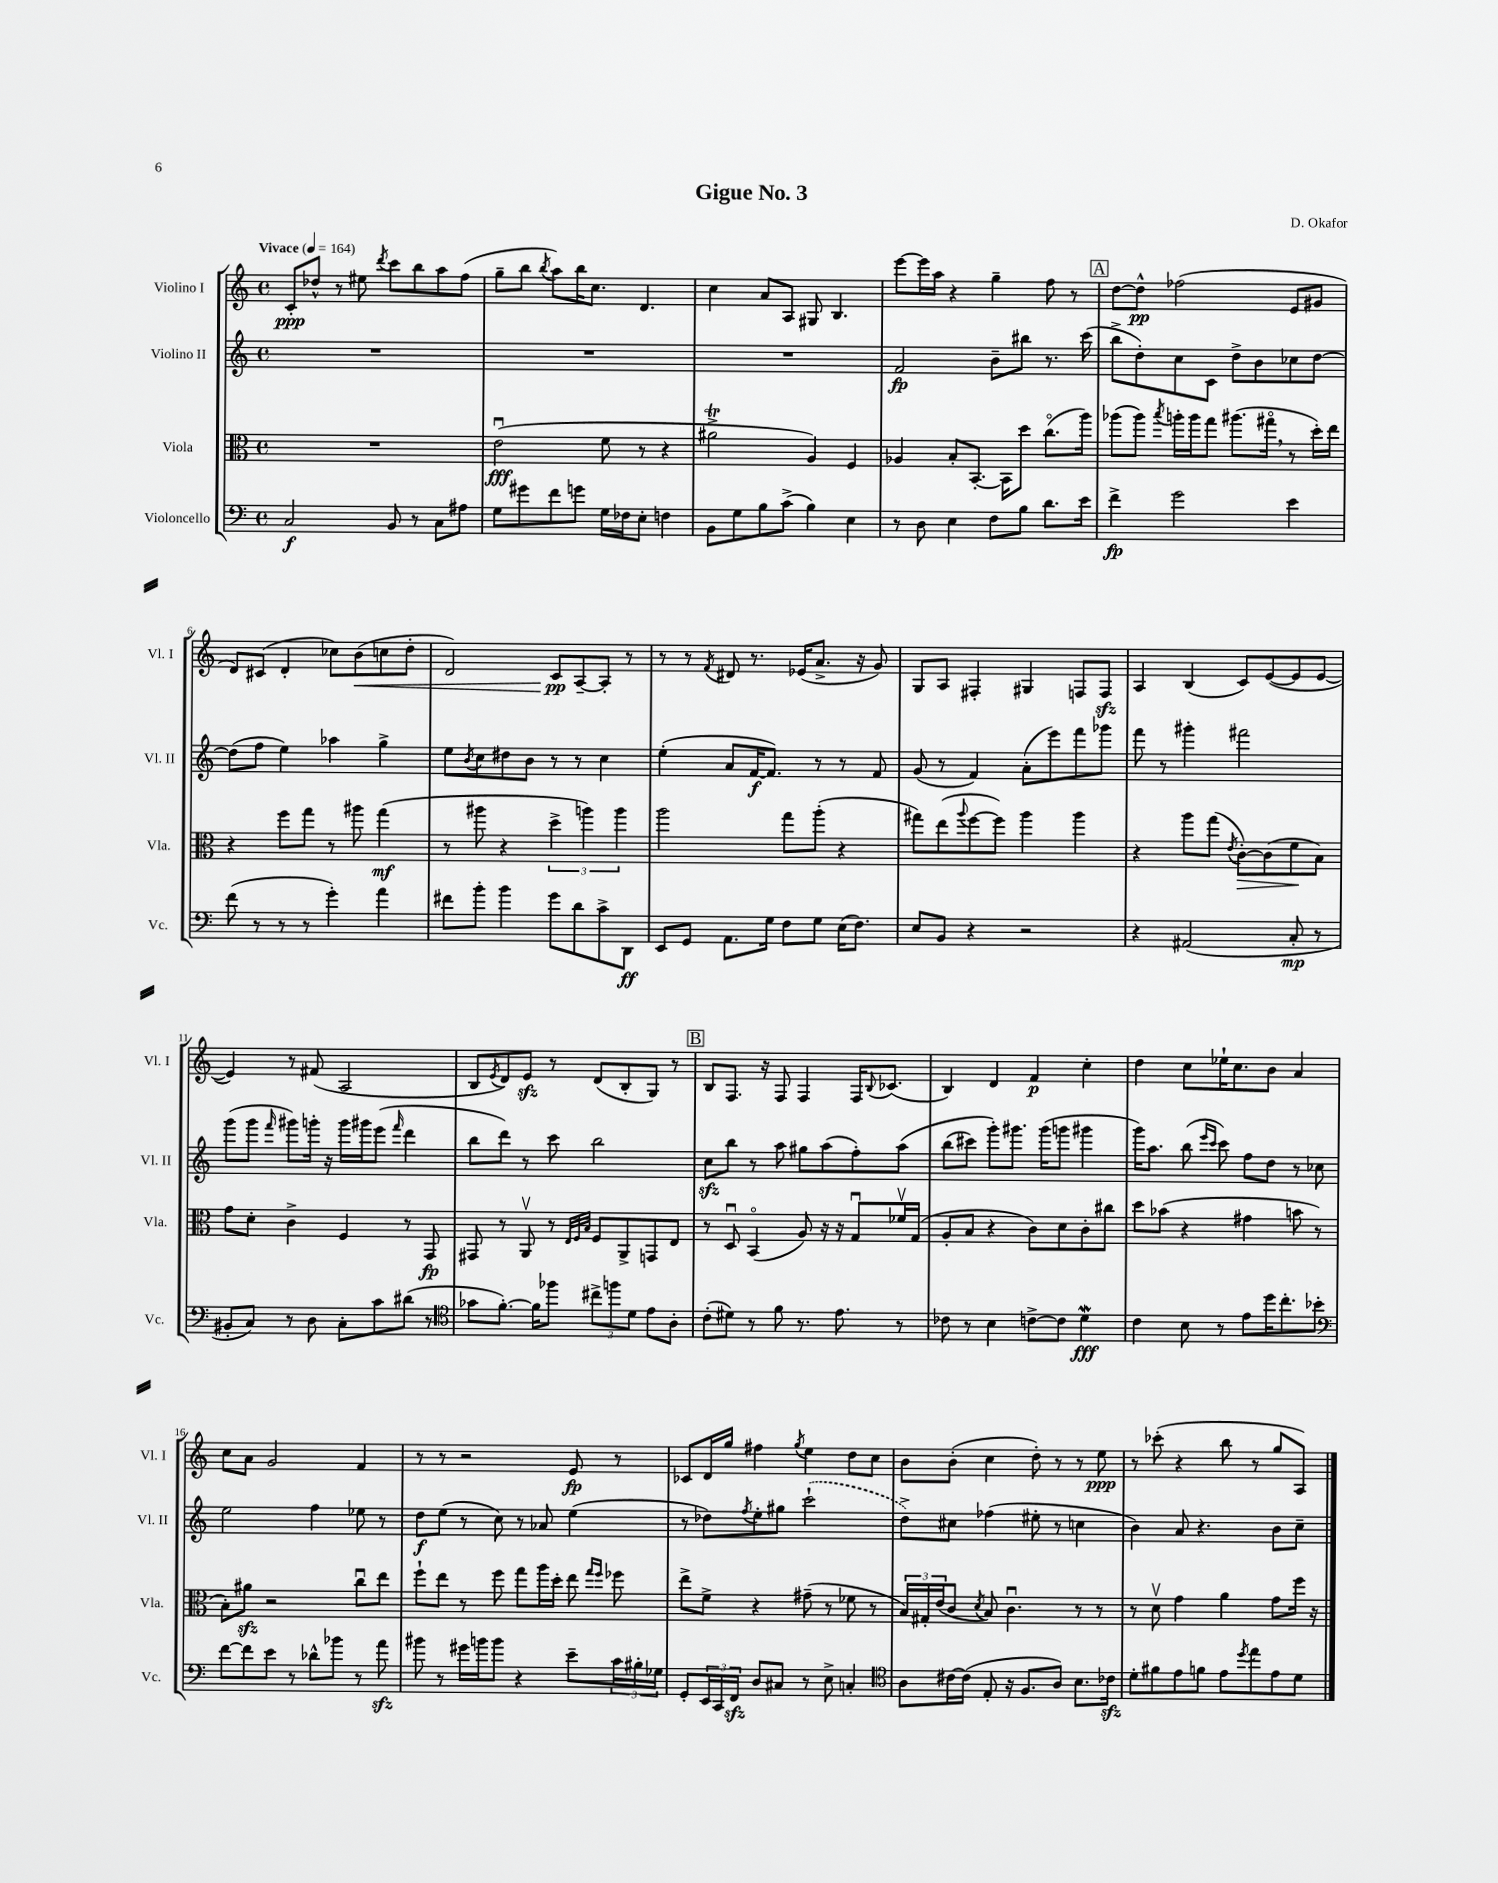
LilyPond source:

\header { title = "Gigue No. 3" composer = "D. Okafor" }
<<
\new StaffGroup <<
\new Staff = "s0" \with { instrumentName = "Violino I" shortInstrumentName = "Vl. I" } {
    \clef treble \key c \major \defaultTimeSignature \time 4/4 \tempo "Vivace" 4 = 164
    c'8-.\ppp des''8-^ r8 eis''8 \acciaccatura { d'''8 } c'''8 b''8 a''8 f''8( |
    g''8-- b''8 \acciaccatura { b''8 } a''8) b''16 c''8. d'4. |
    c''4 a'8 a8 gis8 b4. |
    e'''8~ e'''16 a''16 r4 g''4-- f''8 r8 |
    \mark \markup { \box "A" } d''8~ d''8-^\pp fes''2( e'8 gis'8 |
    d'8) cis'8( d'4-. ces''8) b'8\<( c''8 d''8-. |
    d'2) c'8\pp\! a8~-- a8-. r8 |
    r8 r8 \acciaccatura { f'8 } dis'8 r8. ees'16( a'8.-> r16 g'8) |
    g8 a8 fis4-. gis4 f8 f8\sfz |
    a4 b4( c'8) e'8~( e'8 e'8~ |
    e'4) r8 fis'8( a2 |
    b8 \acciaccatura { e'8 } d'8) e'8\sfz r8 d'8( b8-. g8) r8 |
    \mark \markup { \box "B" } b8 f8. r16 f8 f4 f16 \appoggiatura { b8 } ces'8.( |
    b4) d'4 f'4\p c''4-. |
    d''4 c''8 ees''16-! c''8. b'8 a'4 |
    c''8 a'8 g'2 f'4 |
    r8 r8 r2 e'8\fp r8 |
    ces'8 d'16 g''16 fis''4 \acciaccatura { g''8 } e''4 d''8 c''8 |
    b'8 b'8-.( c''4 d''8-.) r8 r8 e''8\ppp |
    r8 ces'''8-.( r4 b''8 r8 g''8 a8) \bar "|." |
}
\new Staff = "s1" \with { instrumentName = "Violino II" shortInstrumentName = "Vl. II" } {
    \clef treble \key c \major \defaultTimeSignature \time 4/4
    R1 |
    R1 |
    R1 |
    f'2\fp b'8-- bis''8 r8. c'''16( |
    \mark \markup { \box "A" } b''8-> d''8-.) c''8 c'8 d''8-> b'8 ces''8 d''8~ |
    d''8( f''8 e''4) aes''4 g''4-> |
    e''8 \acciaccatura { b'8 } c''8 dis''8 b'8 r8 r8 c''4 |
    e''4-.( a'8 f'16~\f f'8.) r8 r8 f'8 |
    g'8( r8 f'4) a'8-.( e'''8) f'''8 ges'''8 |
    f'''8 r8 gis'''4-. fis'''2 |
    g'''8( g'''8 \grace { f'''16 } gis'''8) g'''16-. r16 g'''16 gis'''16 e'''8( \grace { f'''16 } d'''4 |
    b''8 d'''8) r8 c'''8 b''2 |
    \mark \markup { \box "B" } c''8\sfz b''8 r8 a''8 gis''8 a''8( f''8-.) a''8\( |
    b''8( cis'''8) g'''8-.\) gis'''8. gis'''16( g'''8 gis'''4 |
    g'''16) a''8. b''8( \grace { e'''16 c'''16 } c'''8) f''8 d''8 r8 ces''8 |
    e''2 f''4 ees''8 r8 |
    d''8\f e''8( r8 c''8) r8 aes'8 e''4( |
    r8 des''8) \acciaccatura { f''8 } e''8-. gis''8 \once \slurDashed c'''2-!( |
    d''8->) cis''8 fes''4( eis''8-. r8 c''4 |
    b'4) a'8 r4. b'8 c''8-- \bar "|." |
}
\new Staff = "s2" \with { instrumentName = "Viola" shortInstrumentName = "Vla." } {
    \clef alto \key c \major \defaultTimeSignature \time 4/4
    R1 |
    e'2\downbow\fff( f'8 r8 r4 |
    ais'2->\trill a4) f4 |
    aes4 b8-. b,8.~-. b,16 d''8 c''8.\flageolet( a''16) |
    \mark \markup { \box "A" } aes''8( aes''8) \acciaccatura { b''8 } a''16-. a''16 g''8 ais''8.( gis''16\flageolet \breathe r8 d''16-.) e''16 |
    r4 f''8 g''8 r8 ais''8 g''4\mf( |
    r8 ais''8 r4 \tuplet 3/2 { d''4-> a''4) a''4 } |
    a''2 g''8 a''8-.( r4 |
    gis''8) e''8( \appoggiatura { a''8 } f''8~ f''8) a''4 a''4 |
    r4 a''8 g''8( \acciaccatura { e'8 } c'8~-.\>) c'8( f'8\! b8) |
    g'8 d'8-. c'4-> f4 r8 g,8\fp |
    gis,8 r8 a,8\upbow r8 \grace { e32 f32 b32 } f8 a,8-> g,8 e8 |
    \mark \markup { \box "B" } r8 d8\downbow b,4\flageolet( a8) r16 r16 g8\downbow fes'16\upbow g16( |
    a8-. b8 r4 c'8) d'8 c'8-. cis''8 |
    d''8 bes'8( r4 gis'4 b'8 r8 |
    b8-.) ais'8\sfz r2 c''8\downbow e''8 |
    f''8-! e''8 r8 f''8 g''8 a''16 d''16-. e''8 \grace { g''16 f''16 } fes''8 |
    e''8-> f'8-> r4 gis'8--( r8 fes'8 r8 |
    \tuplet 3/2 { b16) gis16-. e'16( } c'8 \acciaccatura { d'8 } b8) c'4.\downbow r8 r8 |
    r8 d'8\upbow g'4 a'4 g'8 f''16 r16 \bar "|." |
}
\new Staff = "s3" \with { instrumentName = "Violoncello" shortInstrumentName = "Vc." } {
    \clef bass \key c \major \defaultTimeSignature \time 4/4
    c2\f b,8 r8 c8 ais8 |
    g8 gis'8 f'8 g'8 g16 fes16 e8-. f4 |
    b,8 g8 b8 c'8->( b4) e4 |
    r8 d8 e4 f8 b8 d'8. e'16 |
    \mark \markup { \box "A" } f'4->\fp g'2 e'4 |
    f'8( r8 r8 r8 g'4-.) a'4 |
    fis'8 b'8-. b'4 g'8 d'8 c'8-> d,8\ff |
    e,8 g,8 a,8. g16 f8 g8 e16( f8.) |
    e8 b,8 r4 r2 |
    r4 ais,2( c8-.\mp r8 |
    bis,8-. c8) r8 d8 c8-. c'8 dis'8( r8 |
    \clef tenor ges'8 f'8.~-.) f'16 fes''8 \tuplet 3/2 { cis''8-> f''8 d'8 } e'8 a8-. |
    \mark \markup { \box "B" } c'8-.( dis'8) r8 f'8 r8. e'8. r8 |
    ces'8 r8 b4 c'8~-> c'8 d'4\mordent\fff |
    c'4 b8 r8 e'8 d''16 c''8.-. bes'8-. |
    \clef bass f'8~ f'8 e'8 r8 des'8-^ bes'8 r8 a'8\sfz |
    bis'8 r8 gis'16 b'16 b'8 r4 e'8-- \tuplet 3/2 { c'16 bis16-. ges16 } |
    g,8-. \tuplet 3/2 { e,16 c,16 f,16\sfz } d8 cis8 r8 e8-> c4-. |
    \clef tenor a8 cis'16~ cis'16( e8-. r16 f8. a8) b8. ces'16\sfz |
    d'8-. fis'8 e'8 f'8 e'8 \acciaccatura { d''8 } e''8 e'8 d'8 \bar "|." |
}
>>
>>
